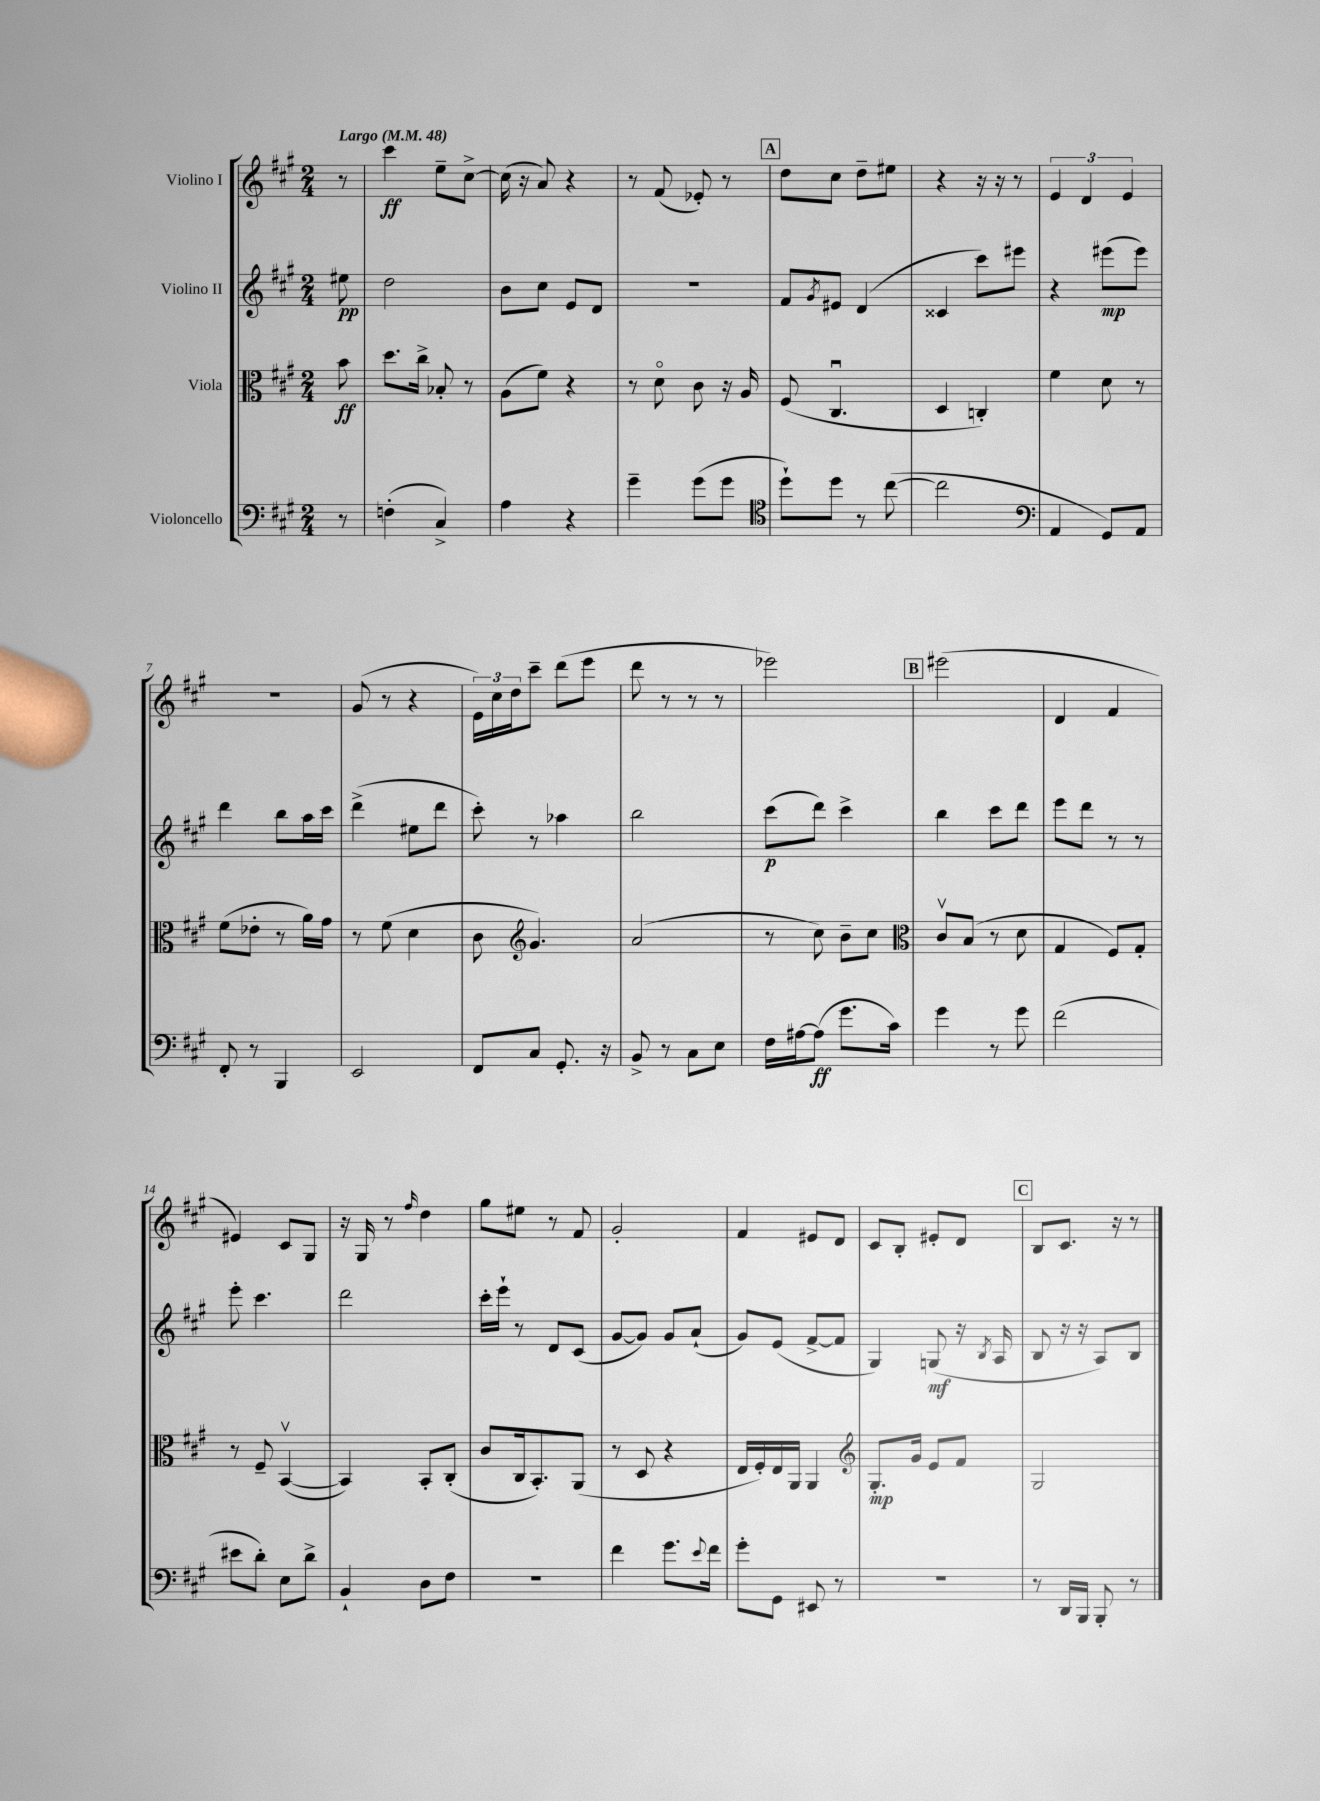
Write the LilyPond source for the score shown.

<<
\new StaffGroup <<
\new Staff = "s0" \with { instrumentName = "Violino I" } {
    \clef treble \key a \major \numericTimeSignature \time 2/4 \partial 8 \tempo "Largo" 4 = 48
    r8 |
    cis'''4\ff e''8-- cis''8~-> |
    cis''16( r16 a'8) r4 |
    r8 fis'8( ees'8-.) r8 |
    \mark \markup { \box "A" } d''8 cis''8 d''8-- eis''8 |
    r4 r16 r16 r8 |
    \tuplet 3/2 { e'4 d'4 e'4 } |
    r2 |
    gis'8( r8 r4 |
    \tuplet 3/2 { e'16) cis''16 d''16 } cis'''8-- d'''8( e'''8 |
    d'''8 r8 r8 r8 |
    ees'''2) |
    \mark \markup { \box "B" } eis'''2( |
    d'4 fis'4 |
    eis'4) cis'8 gis8 |
    r16 gis16 r8 \grace { fis''16 } d''4 |
    gis''8 eis''8 r8 fis'8 |
    gis'2-. |
    fis'4 eis'8 d'8 |
    cis'8 b8-. eis'8-. d'8 |
    \mark \markup { \box "C" } b8 cis'8. r16 r8 \bar "|." |
}
\new Staff = "s1" \with { instrumentName = "Violino II" } {
    \clef treble \key a \major \numericTimeSignature \time 2/4 \partial 8
    eis''8\pp |
    d''2 |
    b'8 cis''8 e'8 d'8 |
    r2 |
    \mark \markup { \box "A" } fis'8 \acciaccatura { gis'8 } eis'8 d'4( |
    cisis'4 cis'''8) eis'''8 |
    r4 eis'''8\mp( eis'''8) |
    d'''4 b''8 a''16 cis'''16 |
    d'''4->( eis''8 d'''8 |
    cis'''8-.) r8 aes''4 |
    b''2 |
    cis'''8\p( d'''8) cis'''4-> |
    \mark \markup { \box "B" } b''4 cis'''8 d'''8 |
    e'''8 d'''8 r8 r8 |
    e'''8-. cis'''4. |
    d'''2 |
    cis'''16-. e'''16-! r8 d'8 cis'8( |
    gis'8~ gis'8) gis'8 a'8-!( |
    gis'8) e'8( fis'8~-> fis'8 |
    gis4) g8\mf( r16 \acciaccatura { b8 } a16 |
    \mark \markup { \box "C" } b8 r16 r16 a8) b8 \bar "|." |
}
\new Staff = "s2" \with { instrumentName = "Viola" } {
    \clef alto \key a \major \numericTimeSignature \time 2/4 \partial 8
    b'8\ff |
    d''8. cis''16-> bes8-. r8 |
    a8( fis'8) r4 |
    r8 d'8\flageolet cis'8 r16 a16 |
    \mark \markup { \box "A" } fis8( cis4.\downbow |
    d4 c4-.) |
    fis'4 d'8 r8 |
    fis'8( ees'8-. r8 a'16) gis'16 |
    r8 fis'8( d'4 |
    cis'8 \clef treble gis'4.) |
    a'2( |
    r8 cis''8) b'8-- cis''8 |
    \mark \markup { \box "B" } \clef alto cis'8\upbow b8( r8 d'8 |
    gis4 fis8) gis8-. |
    r8 fis8-- b,4~\upbow( |
    b,4) b,8-. cis8-.( |
    cis'8 cis16 b,8.-.) a,8( |
    r8 d8 r4 |
    e16 fis16-.) e16 a,16 a,4 |
    \clef treble gis8.-.\mp gis'16 e'8 fis'8 |
    \mark \markup { \box "C" } gis2 \bar "|." |
}
\new Staff = "s3" \with { instrumentName = "Violoncello" } {
    \clef bass \key a \major \numericTimeSignature \time 2/4 \partial 8
    r8 |
    f4-.( cis4->) |
    a4 r4 |
    gis'4-- gis'8( gis'8 |
    \mark \markup { \box "A" } \clef tenor d''8-!) d''8 r8 cis''8~( |
    cis''2 |
    \clef bass a,4 gis,8) a,8 |
    fis,8-. r8 b,,4 |
    e,2 |
    fis,8 cis8 gis,8.-. r16 |
    b,8-> r8 cis8 e8 |
    fis16 ais16~ ais8\ff( gis'8. cis'16) |
    \mark \markup { \box "B" } gis'4 r8 gis'8 |
    fis'2( |
    eis'8 d'8-.) e8 d'8-> |
    b,4-! d8 fis8 |
    R2 |
    fis'4 gis'8. \appoggiatura { e'8 } fis'16 |
    gis'8-. gis,8 eis,8 r8 |
    R2 |
    \mark \markup { \box "C" } r8 d,16 b,,16 b,,8-. r8 \bar "|." |
}
>>
>>
